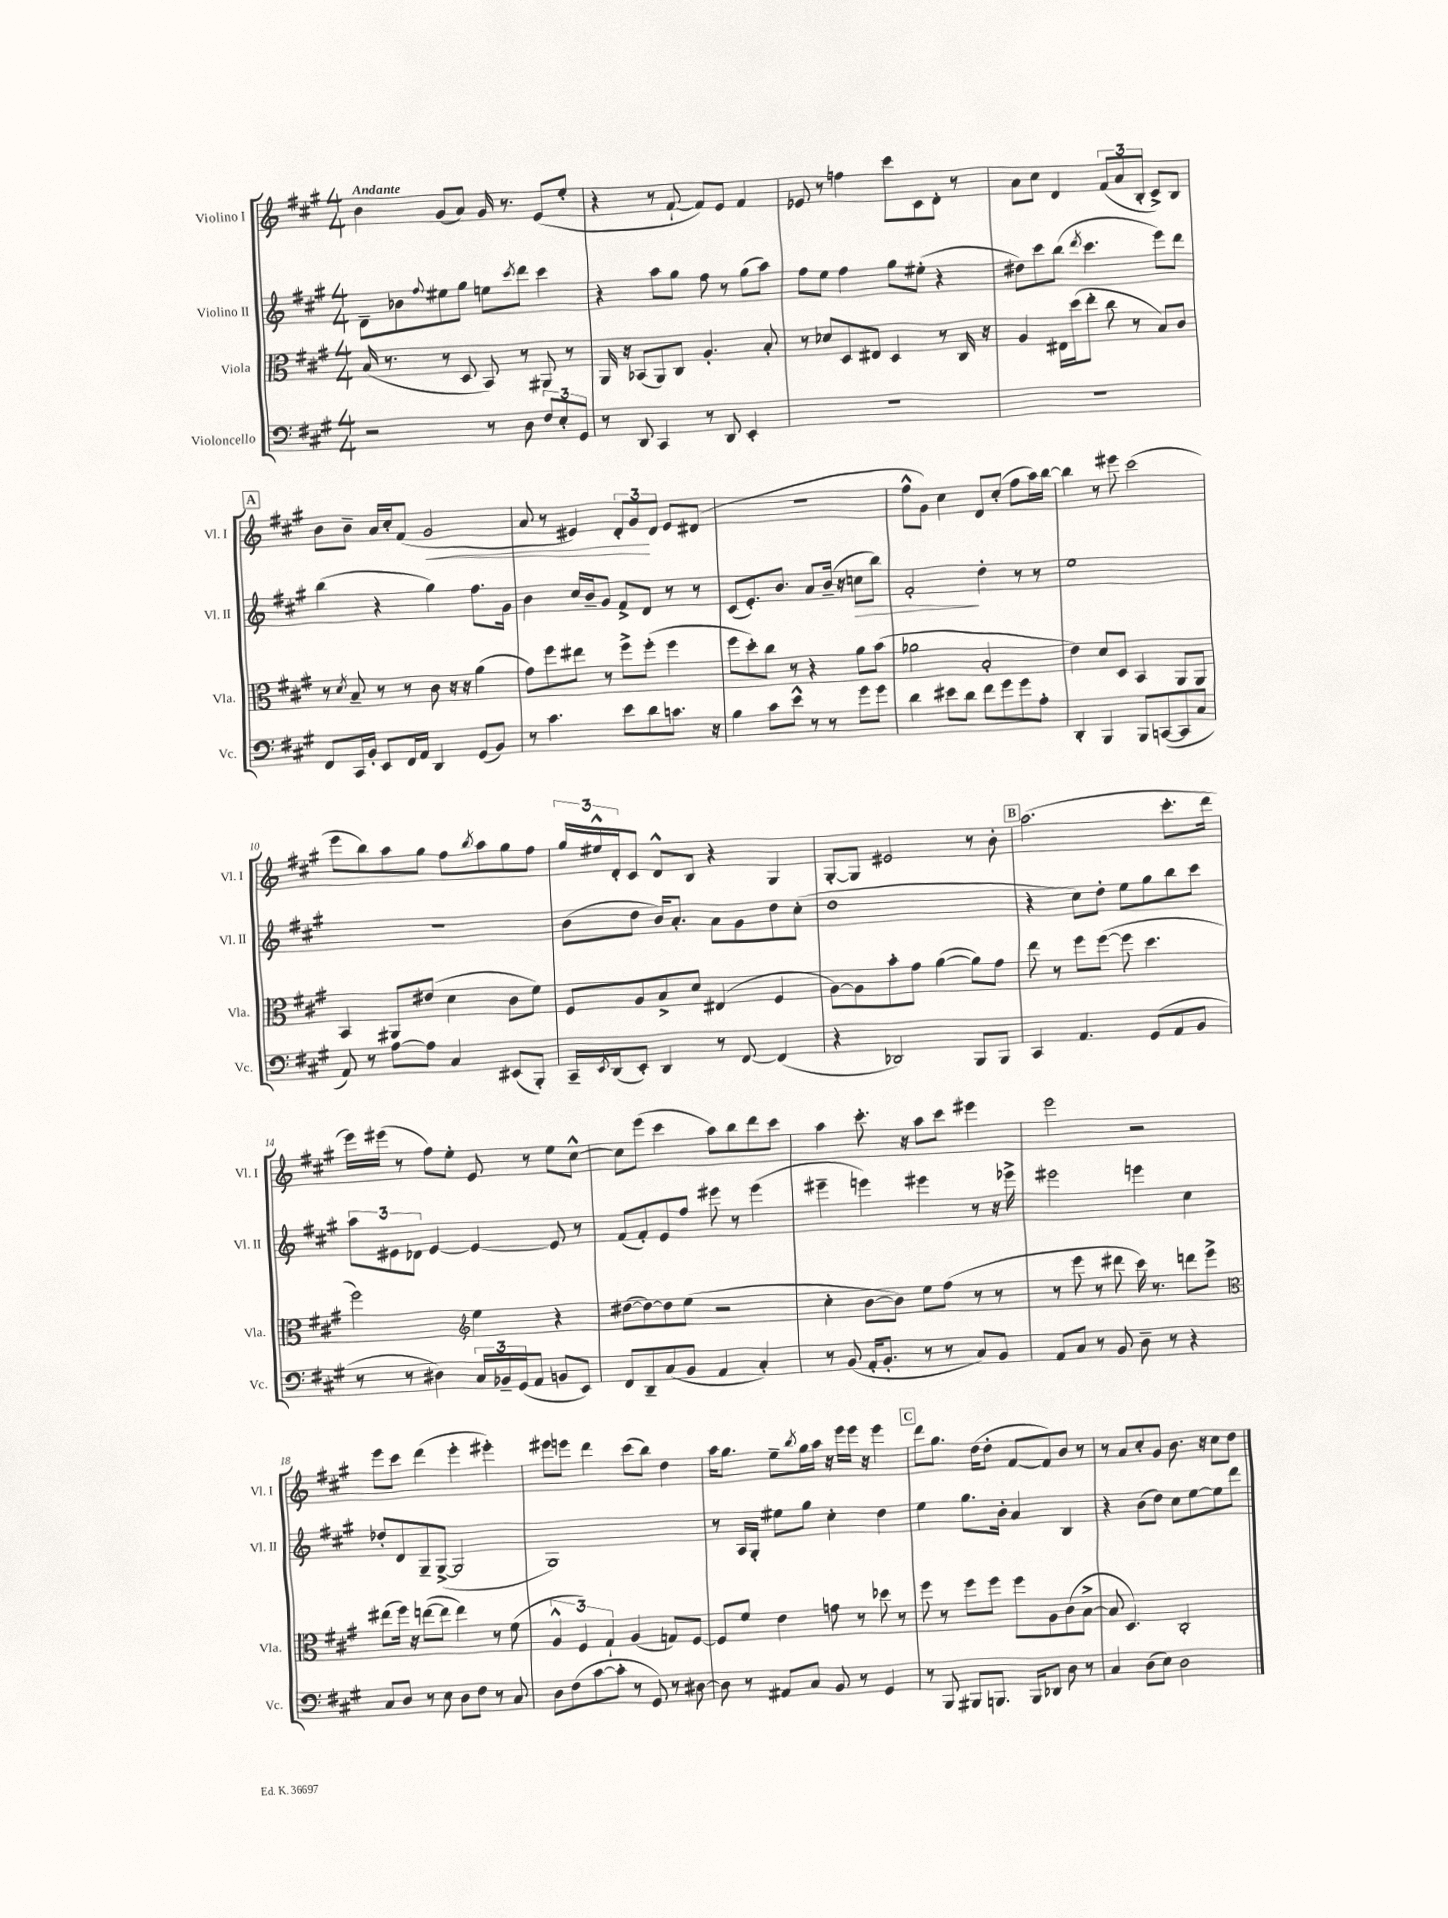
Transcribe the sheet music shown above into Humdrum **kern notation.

**kern	**kern	**kern	**kern
*staff4	*staff3	*staff2	*staff1
*clefF4	*clefC3	*clefG2	*clefG2
*k[f#c#g#]	*k[f#c#g#]	*k[f#c#g#]	*k[f#c#g#]
*M4/4	*M4/4	*M4/4	*M4/4
2r	(16B	8d~	4b
.	8.r	.	.
.	.	8b-	.
.	.	8qqff#	.
.	8r	8ee#	(8g#
.	8D	8gg#	8a)
8r	8BB)	8ee	16g#
.	.	.	8.r
.	.	8qccc#	.
8D	8r	8ddd	.
12F#	8AA#	4ccc#	(8e
12E'	.	.	.
.	8r	.	8ee'
12GG#	.	.	.
=	=	=	=
8r	16AA	4r	4r
.	16r	.	.
8DD	(8BB-	.	.
4CC#	8AA)	8aa	8r
.	8C#	8gg#	[8f#`
8r	4.A'	8ff#	8f#])
8DD	.	8r	8e
4EE'	.	(8gg#	4f#
.	8B'	8aa)	.
=	=	=	=
1r	8r	8ff#	8e-
.	8d-	8ee	8r
.	8D	4ff#	4ff
.	8E#	.	.
.	4D	8gg#	8ccc#
.	.	(8ee#'	8c#
.	8r	4r	8d'
.	16C#	.	8r
.	16r	.	.
=	=	=	=
1r	4A	8dd#)	8a
.	.	8ccc#	8cc#
.	16E#	(8bb	4d
.	(16dd	.	.
.	.	8qddd	.
.	8ee'	4.ccc#	.
.	8cc#	.	(12f#
.	.	.	12a
.	8r	.	.
.	.	.	12B'
.	8B)	8eee)	8c#^)
.	8c#	8ddd	8B
=	=	=	=
8FF#	8r	(4bb	8b
.	8qd	.	.
16CC#	8B~	.	8b~
16BB'	.	.	.
8EE	8r	4r	16a
.	.	.	16cc#'
16FF#	8r	.	(8f#
16AA	.	.	.
4DD	8c#	4gg#)	2g#
.	16r	.	.
.	16r	.	.
(8GG#	(4a	8.ff#	.
8BB)	.	.	.
.	.	16g#	.
=	=	=	=
8r	8g#)	4b	8a
4.c#	8ff#	.	8r
.	8ee#	16cc#	4e#)
.	.	16b~	.
.	8r	8g#	.
8e	8ff#^	8f#^	12d'
.	.	.	12g#
8d	(8ff#'	8d	.
.	.	.	12d
8.c	4ff#	8r	8e#
.	.	8r	(8d#
16r	.	.	.
=	=	=	=
4B	8ff#	(8c#	1r
.	8dd')	8.e')	.
8c#	8cc#	.	.
.	.	8.b	.
8e^^	8r	.	.
8r	4r	8a	.
8r	.	(16b~	.
.	.	16r	.
8g#	8a	8cc	.
8g#	(8b	8bb)	.
=	=	=	=
4d	2a-	2f#'	8ff#^^
.	.	.	8g#)
8e#	.	.	4cc#
8d	.	.	.
8f#	2B'	4dd'	8d
8g#	.	.	(8cc#'
8g#	.	8r	8ff#
8A'	.	8r	16aa)
.	.	.	[16bb
=	=	=	=
4DD'	4e)	1ee	4bb]
4BBB	8d	.	8r
.	8D	.	8eee#
8BBB	4BB	.	(2ccc#
([8CC	.	.	.
8CC]	8AA	.	.
8C#	8AA	.	.
=	=	=	=
8AA)	4BB	1r	8eee
8r	.	.	8bb)
[8A	8AA#	.	8aa
8A]	(8e#	.	8gg#
4C#	4d	.	8ff#
.	.	.	8qbb
.	.	.	8aa
(8EE#	8c#	.	8gg#
8BBB')	8f#)	.	8ff#
=	=	=	=
16CC#~	8F#	(8b	24gg#
.	.	.	24ee#^^
8qEE	.	.	.
(16DD	.	.	.
.	.	.	24d'
8EE')	8A	8dd	8c#
4DD	8B^	16b)	8d^^
.	.	8.a'	.
.	8d	.	8B
8r	(4E#	8a	4r
[8FF#	.	8g#	.
(4FF#]	4F#	8dd	4G#
.	.	(8cc#'	.
=	=	=	=
4r	[8A)	1dd	[8G#'
.	8A]	.	8G#]
2DD-)	8b'	.	2e#
.	8g#	.	.
.	([4a	.	.
8BBB	8a])	.	8r
8BBB	8g#	.	8b'
=	=	=	=
4CC#	8ee	4r	(2.aa
.	8r	.	.
4.AA	8ff#	8cc#)	.
.	([8ff#	8dd'	.
.	8ff#]	8ee	.
(8GG#	4.dd	8gg#	.
8AA	.	8bb	8.ccc#'
8BB	.	8ccc#	.
.	.	.	16ddd
=	=	=	=
8r	2ff#)	12aa	16eee)
.	.	.	(16eee#
.	.	12e#	.
8r	.	.	8r
.	.	12d-	.
4D#)	.	[4e#	8ff#)
.	.	.	8ee'
*	*clefG2	*	*
24C#	4ee	4e#_	8e
24BB-~	.	.	.
(24GG#	.	.	.
8AA	.	.	8r
8BB	4r	8e#]	8ee
8EE)	.	8r	[8cc#^^
=	=	=	=
8FF#	([8dd#	(8f#	8cc#]
8DD~	8dd#_)	8f#')	(8eee
(8C#	8dd#]	8e	4ccc#
8BB	(8ee	8ff#	.
4AA	2r	8eee#	8aa)
.	.	8r	8bb
4C#')	.	(4eee#	8ddd
.	.	.	8ccc#
=	=	=	=
8r	4cc#'	4eee#~	4aa
(8BB	.	.	.
16AA'	[8b	4eee)	8.ccc#'
8.BB'	.	.	.
.	8b])	.	.
.	.	.	16r
8r	8ee	4eee#	8aa
8r	(8ff#	.	8ccc#
8C#)	8r	8r	4eee#
8BB	8r	16r	.
.	.	16eee-^	.
=	=	=	=
8AA	8r	2eee#	2eee
8C#	8eee	.	.
8r	8r	.	.
8BB	8ddd#	.	.
8D~	16ccc#)	4eee	2r
.	8.r	.	.
8r	.	.	.
4r	8ddd	4cc#	.
.	8eee^	.	.
=	=	=	=
*	*clefC3	*	*
8C#	(8ee#	8dd-'	8eee
8D	16ff#)	8d	8ccc#
.	16r	.	.
8r	([8ee	8G#~	(4ddd
8E	8ee]	([8G#^	.
8D	4ee)	2G#]	4eee'
8F#	.	.	.
8r	8r	.	4eee#')
8C#	(8f#	.	.
=	=	=	=
8D	6A^^	1G#)	8eee#
(8F#	.	.	8eee
.	6F#)	.	.
[8c#	.	.	4ddd
.	6G#`	.	.
8c#']	.	.	.
8r	(4A	.	(8ccc#
8GG#)	.	.	8bb)
8r	8G)	.	4dd
[8D#	[8F#	.	.
=	=	=	=
8D#]	8F#]	8r	16aa
.	.	.	8.gg#
8r	8f#	16A	.
.	.	16G#'	.
8AA#	4e	8ee#	8ee~
.	.	.	8qbb
8C#	.	8gg#	16gg#
.	.	.	16aa
8BB	8g	4cc#'	16r
.	.	.	16eee
8r	8r	.	16eee
.	.	.	16r
4GG#	8dd-	4dd	4eee
.	8r	.	.
=	=	=	=
8r	8ff#	4ee	8ddd
8BBB	8r	.	8.gg#
8BBB#	8ff#	8.gg#	.
.	.	.	(16dd
8.BBB	8ff#	.	8dd'
.	.	16b'	.
.	8ff#	4a	[8f#
16BBB	.	.	.
8DD-	8A	.	8f#])
8D	(8c#	4B	8b
8r	[8B^	.	8r
=	=	=	=
4C#	8B]	4r	8r
.	4.D)	.	8a
(8D	.	(8b	8cc#'
8E)	.	8dd)	8g#
2D	2C#'	8cc#	8.b
.	.	[8ee	.
.	.	.	16r
.	.	8ee]	8cc#
.	.	8ddd	8dd
==	==	==	==
*-	*-	*-	*-
